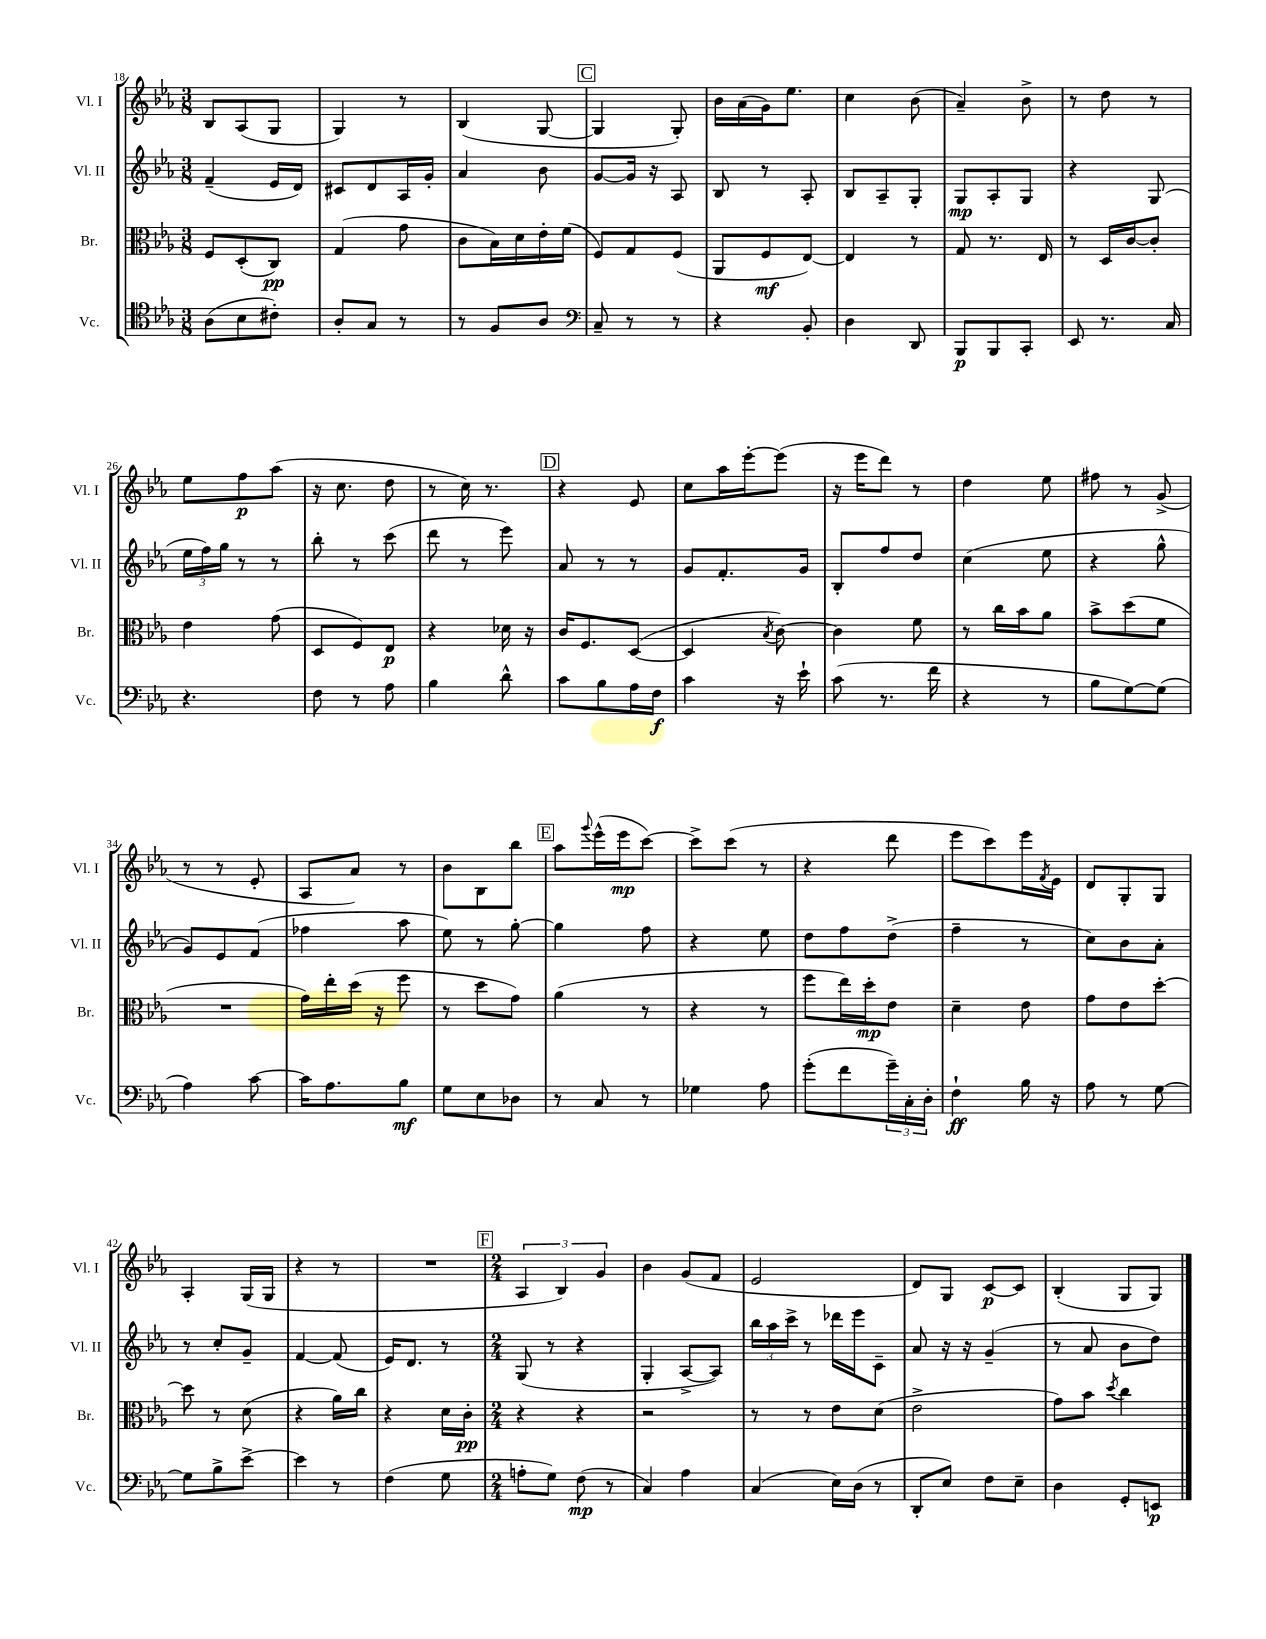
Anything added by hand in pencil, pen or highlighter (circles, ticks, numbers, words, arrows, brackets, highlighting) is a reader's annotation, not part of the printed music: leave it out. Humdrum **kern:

**kern	**dynam	**kern	**dynam	**kern	**dynam	**kern	**dynam
*part4	*part4	*part3	*part3	*part2	*part2	*part1	*part1
*staff4	*staff4	*staff3	*staff3	*staff2	*staff2	*staff1	*staff1
*I"Vc.	*	*I"Br.	*	*I"Vl. II	*	*I"Vl. I	*
*I'Vc.	*	*I'Br.	*	*I'Vl. II	*	*I'Vl. I	*
*clefC4	*	*clefC3	*	*clefG2	*	*clefG2	*
*k[b-e-a-]	*	*k[b-e-a-]	*	*k[b-e-a-]	*	*k[b-e-a-]	*
*M3/8	*	*M3/8	*	*M3/8	*	*M3/8	*
=18	=18	=18	=18	=18	=18	=18	=18
(8A-\L	.	8F/L	.	(4f~/	.	8B-/L	.
8B-\	.	(8D'/	.	.	.	(8A-/	.
8c#X'\J)	.	8C/J)	pp	16e-/LL	.	8G/J	.
.	.	.	.	16d/JJ)	.	.	.
=19	=19	=19	=19	=19	=19	=19	=19
8A-'/L	.	(4G/	.	8c#X/L	.	4G/)	.
8G/J	.	.	.	8d/	.	.	.
8r	.	8g\	.	16A-/L	.	8r	.
.	.	.	.	16g'/JJ	.	.	.
=20	=20	=20	=20	=20	=20	=20	=20
8r	.	8c\L	.	4a-/	.	(4B-/	.
8F/L	.	16B-\L)	.	.	.	.	.
.	.	16d\	.	.	.	.	.
8A-/J	.	16e-'\	.	8b-\	.	[8G/	.
.	.	(16f\JJ	.	.	.	.	.
!!LO:REH:place=s1:t=C
=21	=21	=21	=21	=21	=21	=21	=21
*clefF4	*	*	*	*	*	*	*
8C~/	.	8F/L)	.	[8g/L	.	4G/]	.
8r	.	8G/	.	16g/Jk]	.	.	.
.	.	.	.	16r	.	.	.
8r	.	(8F/J	.	8A-/	.	8G'/)	.
=22	=22	=22	=22	=22	=22	=22	=22
4r	.	8AA-/L	.	8B-/	.	16b-\LL	.
.	.	.	.	.	.	(16a-\	.
.	.	8F/	mf	8r	.	16g\J)	.
.	.	.	.	.	.	8.ee-\J	.
8BB-'/	.	[8E-/J)	.	8A-'/	.	.	.
=23	=23	=23	=23	=23	=23	=23	=23
4D\	.	4E-/]	.	8B-/L	.	4cc\	.
.	.	.	.	8A-~/	.	.	.
8DD/	.	8r	.	8G'/J	.	(8b-\	.
=24	=24	=24	=24	=24	=24	=24	=24
8BBB-/L	p	8G/	.	8G/L	mp	4a-~/)	.
8BBB-/	.	8.r	.	8A-'/	.	.	.
8CC'/J	.	.	.	8G/J	.	8b-^\	.
.	.	16E-/	.	.	.	.	.
=25	=25	=25	=25	=25	=25	=25	=25
8EE-/	.	8r	.	4r	.	8r	.
8.r	.	16D/LL	.	.	.	8dd\	.
.	.	[16c/J	.	.	.	.	.
.	.	8c'/J]	.	(8G/	.	8r	.
16C/	.	.	.	.	.	.	.
!!LO:LB:g=z
=26	=26	=26	=26	=26	=26	=26	=26
4.r	.	4e-\	.	24ee-\LL	.	8ee-\L	.
.	.	.	.	24ff\)	.	.	.
.	.	.	.	24gg\JJ	.	.	.
.	.	.	.	8r	.	8ff\	p
.	.	(8g\	.	8r	.	(8aa-\J	.
=27	=27	=27	=27	=27	=27	=27	=27
8F\	.	8D/L	.	8bb-'\	.	16r	.
.	.	.	.	.	.	8.cc\	.
8r	.	8F/)	.	8r	.	.	.
8A-\	.	8E-/J	p	(8ccc\	.	8dd\	.
=28	=28	=28	=28	=28	=28	=28	=28
4B-\	.	4r	.	8ddd\	.	8r	.
.	.	.	.	8r	.	16cc\)	.
.	.	.	.	.	.	8.r	.
8d^^\	.	16d-X\	.	8eee-\)	.	.	.
.	.	16r	.	.	.	.	.
!!LO:REH:place=s1:t=D
=29	=29	=29	=29	=29	=29	=29	=29
8c\L	.	16c/KL	.	8a-/	.	4r	.
.	.	8.F/	.	.	.	.	.
8B-\	.	.	.	8r	.	.	.
16A-\L	.	([8D/J	.	8r	.	8e-/	.
16F\JJ	f	.	.	.	.	.	.
=30	=30	=30	=30	=30	=30	=30	=30
4c\	.	4D/]	.	8g/L	.	8cc\L	.
.	.	.	.	8.f'/	.	16aa-\L	.
.	.	.	.	.	.	[16eee-'\J	.
.	.	8qB-/	.	.	.	.	.
16r	.	[8c\)	.	.	.	(8eee-\J]	.
16e-`\	.	.	.	16g/Jk	.	.	.
=31	=31	=31	=31	=31	=31	=31	=31
(8c\	.	4c\]	.	8B-'/L	.	16r	.
.	.	.	.	.	.	16eee-\KL	.
8.r	.	.	.	8ff/	.	8ddd\J)	.
.	.	8f\	.	8dd/J	.	8r	.
16f\	.	.	.	.	.	.	.
=32	=32	=32	=32	=32	=32	=32	=32
4r	.	8r	.	(4cc\	.	4dd\	.
.	.	16cc\LL	.	.	.	.	.
.	.	16b-\J	.	.	.	.	.
8r	.	8a-\J	.	8ee-\	.	8ee-\	.
=33	=33	=33	=33	=33	=33	=33	=33
8B-\L	.	8b-^\L	.	4r	.	8ff#X\	.
[8G\)	.	(8dd\	.	.	.	8r	.
(8G\J]	.	8f\J	.	8gg^^\	.	(8g^/	.
!!LO:LB:g=z
=34	=34	=34	=34	=34	=34	=34	=34
4A-\)	.	4.r	.	8g/L)	.	8r	.
.	.	.	.	8e-/	.	8r	.
[8c\	.	.	.	(8f/J	.	8e-'/	.
=35	=35	=35	=35	=35	=35	=35	=35
16c\KL]	.	16g\LL)	.	4ff-X\	.	8A-/L	.
8.A-\	.	16ee-'\	.	.	.	.	.
.	.	(16dd\JJ	.	.	.	8a-/J)	.
.	.	16r	.	.	.	.	.
8B-\J	mf	8ff\	.	8aa-\	.	8r	.
=36	=36	=36	=36	=36	=36	=36	=36
8G\L	.	8r	.	8ee-\)	.	8b-\L	.
8E-\	.	8dd\L	.	8r	.	8B-\	.
8D-X\J	.	8g\J)	.	[8gg'\	.	8bb-\J	.
!!LO:REH:place=s1:t=E
=37	=37	=37	=37	=37	=37	=37	=37
8r	.	(4a-\	.	4gg\]	.	8aa-\L	.
.	.	.	.	.	.	8qqggg/	.
8C/	.	.	.	.	.	(16eee-^^\L	.
.	.	.	.	.	.	16eee-\J	mp
8r	.	8r	.	8ff\	.	[8ccc\J)	.
=38	=38	=38	=38	=38	=38	=38	=38
4G-X\	.	4r	.	4r	.	8ccc^\L]	.
.	.	.	.	.	.	(8ccc\J	.
8A-\	.	8r	.	8ee-\	.	8r	.
=39	=39	=39	=39	=39	=39	=39	=39
(8g'\L	.	8ff\L	.	8dd\L	.	4r	.
8f\	.	16ee-\L)	.	8ff\	.	.	.
.	.	16dd'\J	mp	.	.	.	.
24g~\L)	.	8e-\J	.	(8dd^\J	.	8ddd\	.
24C'\	.	.	.	.	.	.	.
24D'\JJ	.	.	.	.	.	.	.
=40	=40	=40	=40	=40	=40	=40	=40
4F`\	ff	4d~\	.	4ff~\	.	8eee-\L	.
.	.	.	.	.	.	8ccc\)	.
16B-\	.	8e-\	.	8r	.	16eee-\L	.
.	.	.	.	.	.	8qf/	.
16r	.	.	.	.	.	16e-\JJ	.
=41	=41	=41	=41	=41	=41	=41	=41
8A-\	.	8g\L	.	8cc\L)	.	8d/L	.
8r	.	8e-\	.	8b-\	.	8G'/	.
[8G\	.	[8dd'\J	.	8a-'\J	.	8G/J	.
!!LO:LB:g=z
=42	=42	=42	=42	=42	=42	=42	=42
8G\L]	.	8dd\]	.	8r	.	4A-'/	.
8B-^\	.	8r	.	8cc'/L	.	.	.
[8e-^\J	.	(8d\	.	8g~/J	.	(16G/LL	.
.	.	.	.	.	.	16G/JJ	.
=43	=43	=43	=43	=43	=43	=43	=43
4e-\]	.	4r	.	[4f/	.	4r	.
8r	.	16a-\LL)	.	(8f/]	.	8r	.
.	.	16cc\JJ	.	.	.	.	.
=44	=44	=44	=44	=44	=44	=44	=44
(4F\	.	4r	.	16e-/KL)	.	4.r	.
.	.	.	.	8.d/J	.	.	.
8G\	.	16d\LL	.	8r	.	.	.
.	.	16c'\JJ	pp	.	.	.	.
!!LO:REH:place=s1:t=F
=45	=45	=45	=45	=45	=45	=45	=45
*M2/4	*	*M2/4	*	*M2/4	*	*M2/4	*
8An'\L	.	4r	.	(8G/	.	6A-/	.
8G\J)	.	.	.	8r	.	.	.
.	.	.	.	.	.	6B-/)	.
(8F\	mp	4r	.	4r	.	.	.
.	.	.	.	.	.	6g/	.
8r	.	.	.	.	.	.	.
=46	=46	=46	=46	=46	=46	=46	=46
4C/)	.	2r	.	4G'/	.	4b-\	.
4A-\	.	.	.	[8A-^/L	.	(8g/L	.
.	.	.	.	8A-/J])	.	8f/J	.
=47	=47	=47	=47	=47	=47	=47	=47
(4C/	.	8r	.	24bb-\LL	.	2e-/	.
.	.	.	.	24aa-\	.	.	.
.	.	.	.	24ccc^\JJ	.	.	.
.	.	8r	.	8r	.	.	.
16E-\LL)	.	8e-\L	.	16ddd-X\LL	.	.	.
(16D\JJ	.	.	.	16eee-\J	.	.	.
8r	.	(8d\J	.	8c~\J	.	.	.
=48	=48	=48	=48	=48	=48	=48	=48
8DD'/L	.	2e-^\	.	8a-/	.	8d/L)	.
8E-/J)	.	.	.	16r	.	8G/J	.
.	.	.	.	16r	.	.	.
8F\L	.	.	.	(4g~/	.	[8c/L	p
8E-~\J	.	.	.	.	.	8c/J]	.
=49	=49	=49	=49	=49	=49	=49	=49
4D\	.	8g\L)	.	8r	.	(4B-'/	.
.	.	8b-\J	.	8a-/	.	.	.
.	.	8qdd/	.	.	.	.	.
8GG'/L	.	4cc\	.	8b-\L	.	8G/L	.
8EEn/J	p	.	.	8dd\J)	.	8G/J)	.
==	==	==	==	==	==	==	==
*-	*-	*-	*-	*-	*-	*-	*-
